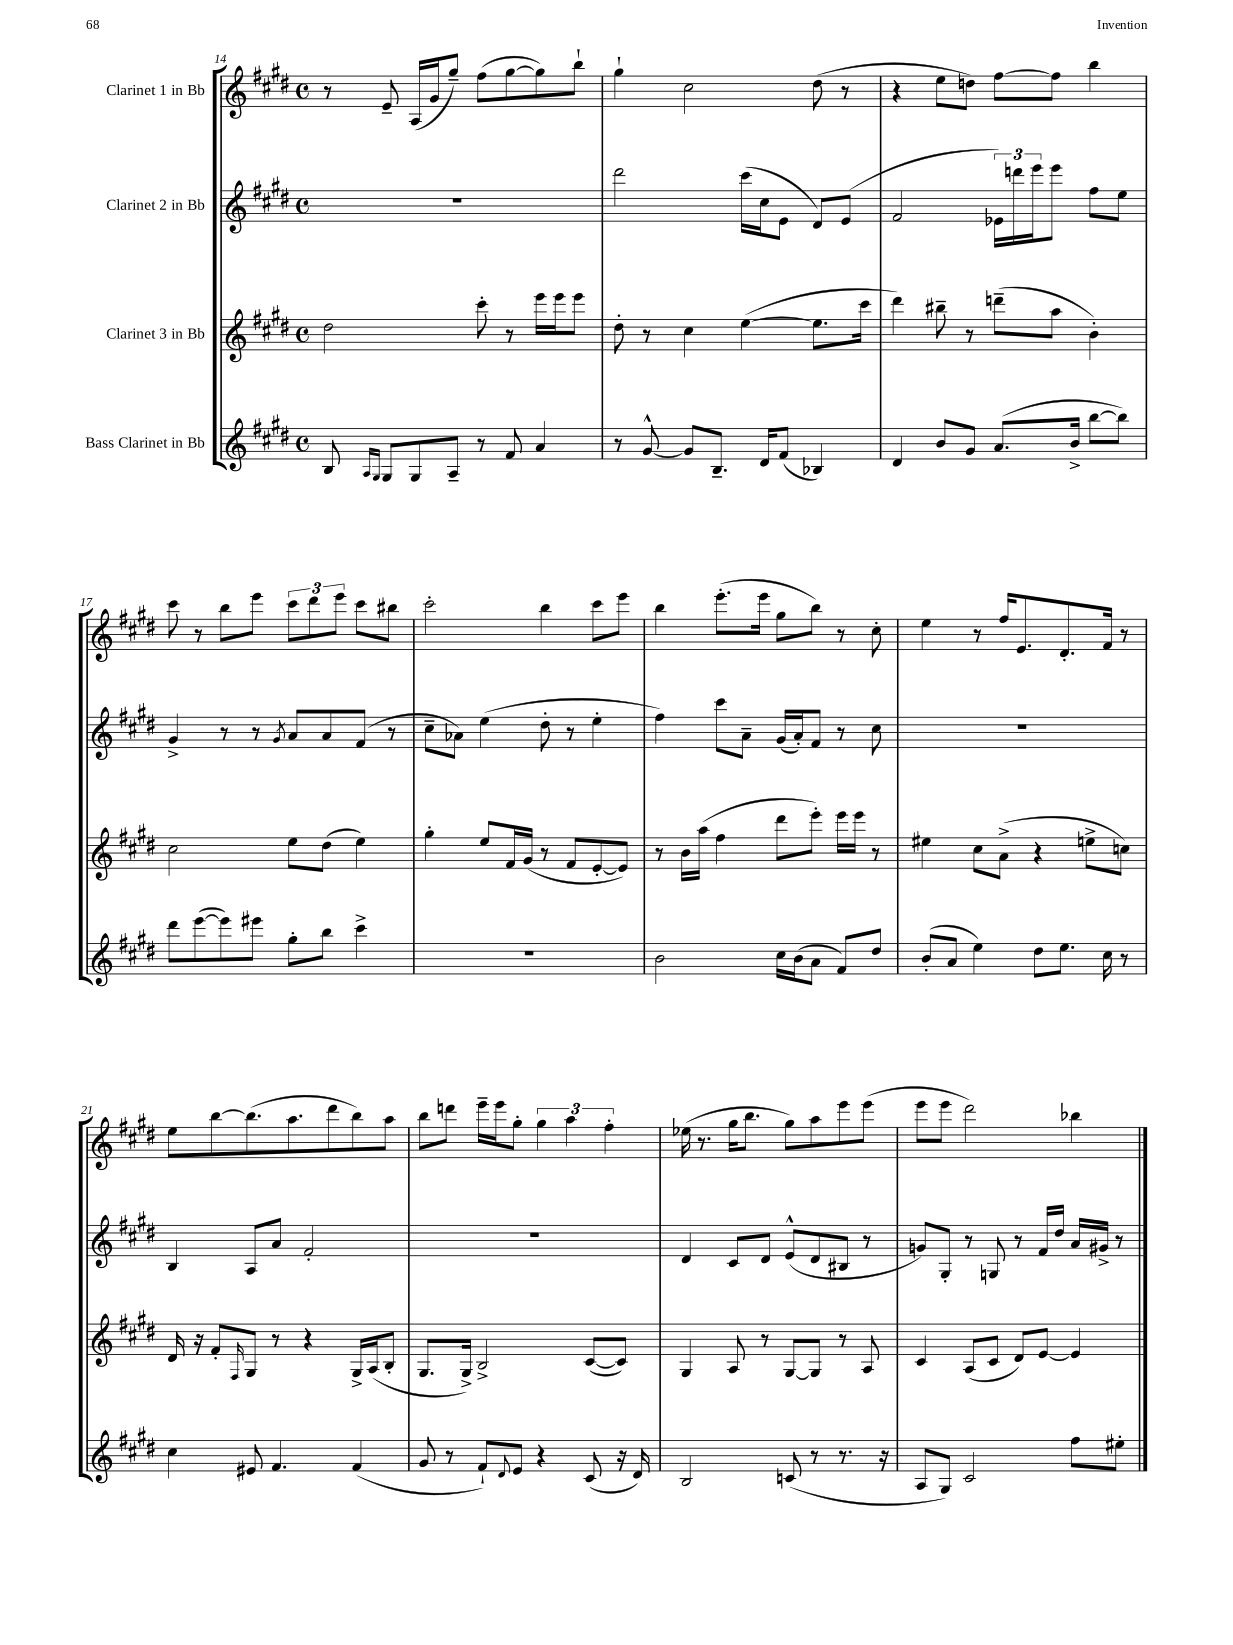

**kern	**kern	**kern	**kern
*staff4	*staff3	*staff2	*staff1
*clefG2	*clefG2	*clefG2	*clefG2
*k[f#c#g#d#]	*k[f#c#g#d#]	*k[f#c#g#d#]	*k[f#c#g#d#]
*M4/4	*M4/4	*M4/4	*M4/4
*met(c)	*met(c)	*met(c)	*met(c)
8B/	2dd#\	1r	8r
16qqA/LL	.	.	.
16qqG#/JJ	.	.	.
8G#/L	.	.	8e~/
8G#/	.	.	(16A/LL
.	.	.	16g#/J
8A~/J	.	.	8gg#~/J)
8r	8ccc#'\	.	(8ff#\L
8f#/	8r	.	[8gg#\
4a/	16eee\LL	.	8gg#\])
.	16eee\J	.	.
.	8eee\J	.	8bb`\J
=	=	=	=
8r	8dd#'\	2ddd#\	4gg#`\
[8g#^^/	8r	.	.
8g#/]L	4cc#\	.	2cc#\
8.B~/J	.	.	.
.	([4ee\	(16ccc#\LL	.
16d#/LK	.	16cc#\J	.
(8f#/J	.	8e\J	.
4B-/)	8.ee\]L	8d#/L)	(8dd#\
.	.	(8e/J	8r
.	16ccc#\Jk	.	.
=	=	=	=
4d#/	4ddd#\)	2f#/	4r
8b/L	8bb#~\	.	8ee\L
8g#/J	8r	.	8dd\J)
(8.a/L	(8ddd~\L	24e-\LL)	[8ff#\L
.	.	24ddd\	.
.	.	24eee\J	.
.	8aa\J	8eee\J	8ff#\]J
16b^/Jk	.	.	.
[8bb\L	4b'\)	8ff#\L	4bb\
8bb\]J)	.	8ee\J	.
=	=	=	=
8ddd#\L	2cc#\	4g#^/	8ccc#\
([8eee\	.	.	8r
8eee\])	.	8r	8bb\L
8eee#\J	.	8r	8eee\J
.	.	8qg#/	.
8gg#'\L	8ee\L	8a/L	12ccc#\L
.	.	.	12ddd#\
8bb\J	(8dd#\J	8a/	.
.	.	.	12eee\J
4ccc#^\	4ee\)	(8f#/J	8ccc#\L
.	.	8r	8bb#\J
=	=	=	=
1r	4gg#'\	8cc#~\L	2ccc#'\
.	.	8a-\J)	.
.	8ee/L	(4ee\	.
.	16f#/L	.	.
.	(16g#/JJ	.	.
.	8r	8dd#'\	4bb\
.	8f#/L	8r	.
.	[8e'/	4ee'\	8ccc#\L
.	8e/]J)	.	8eee\J
=	=	=	=
2b\	8r	4ff#\)	4bb\
.	16b\LL	.	.
.	(16aa\JJ	.	.
.	4ff#\	8ccc#\L	(8.eee'\L
.	.	8a~\J	.
.	.	.	16eee\Jk
16cc#\LL	8ddd#\L	(16g#/LL	8gg#\L
(16b\J	.	16a'/J)	.
8a\J	8eee'\J)	8f#/J	8bb\J)
8f#/L)	16eee\LL	8r	8r
.	16eee\JJ	.	.
8dd#/J	8r	8cc#\	8cc#'\
=	=	=	=
(8b'/L	4ee#\	1r	4ee\
8a/J	.	.	.
4ee\)	8cc#\L	.	8r
.	(8a^\J	.	16ff#/LK
.	.	.	8.e/
8dd#\L	4r	.	.
8.ee\J	.	.	8.d#'/
.	8ee^\L	.	.
16cc#\	.	.	16f#/Jk
8r	8cc\J)	.	8r
=	=	=	=
4cc#\	16d#/	4B/	8ee\L
.	16r	.	.
.	8f#'/L	.	[8bb\
.	16qqF#/	.	.
8e#/	8G#/J	8A/L	(8.bb\]
4.f#/	8r	8a/J	.
.	.	.	8.aa\
.	4r	2f#'/	.
.	.	.	8ddd#\
(4f#/	16G#^/LL	.	8bb\)
.	(16A/J	.	.
.	8B'/J	.	8aa\J
=	=	=	=
8g#/	8.G#/L	1r	8bb\L
8r	.	.	8ddd\J
.	16G#^/Jk)	.	.
8f#`/L)	2B^/	.	16eee~\LL
.	.	.	16eee\J
8qqd#/	.	.	.
8e/J	.	.	8gg#'\J
4r	.	.	6gg#\
.	.	.	6aa\
(8c#/	([8c#/L	.	.
.	.	.	6ff#'\
16r	8c#/]J)	.	.
16d#/)	.	.	.
=	=	=	=
2B/	4G#/	4d#/	(16ee-\
.	.	.	8.r
.	8A/	8c#/L	16gg#\LK
.	.	.	8.bb\J
.	8r	8d#/J	.
(8c/	[8G#/L	(8e^^/L	8gg#\L)
8r	8G#/]J	8d#/	8aa\
8.r	8r	8B#/J	8eee\
.	8A/	8r	(8eee\J
16r	.	.	.
=	=	=	=
8A/L	4c#/	8g/L)	8eee\L
8G#/J)	.	8G#'/J	8eee\J
2c#/	(8A/L	8r	2ddd#\)
.	8c#/J	8G/	.
.	8d#/L)	8r	.
.	[8e/J	16f#/LL	.
.	.	16dd#/JJ	.
8ff#\L	4e/]	16a/LL	4bb-\
.	.	16g#^/JJ	.
8ee#'\J	.	8r	.
==	==	==	==
*-	*-	*-	*-
